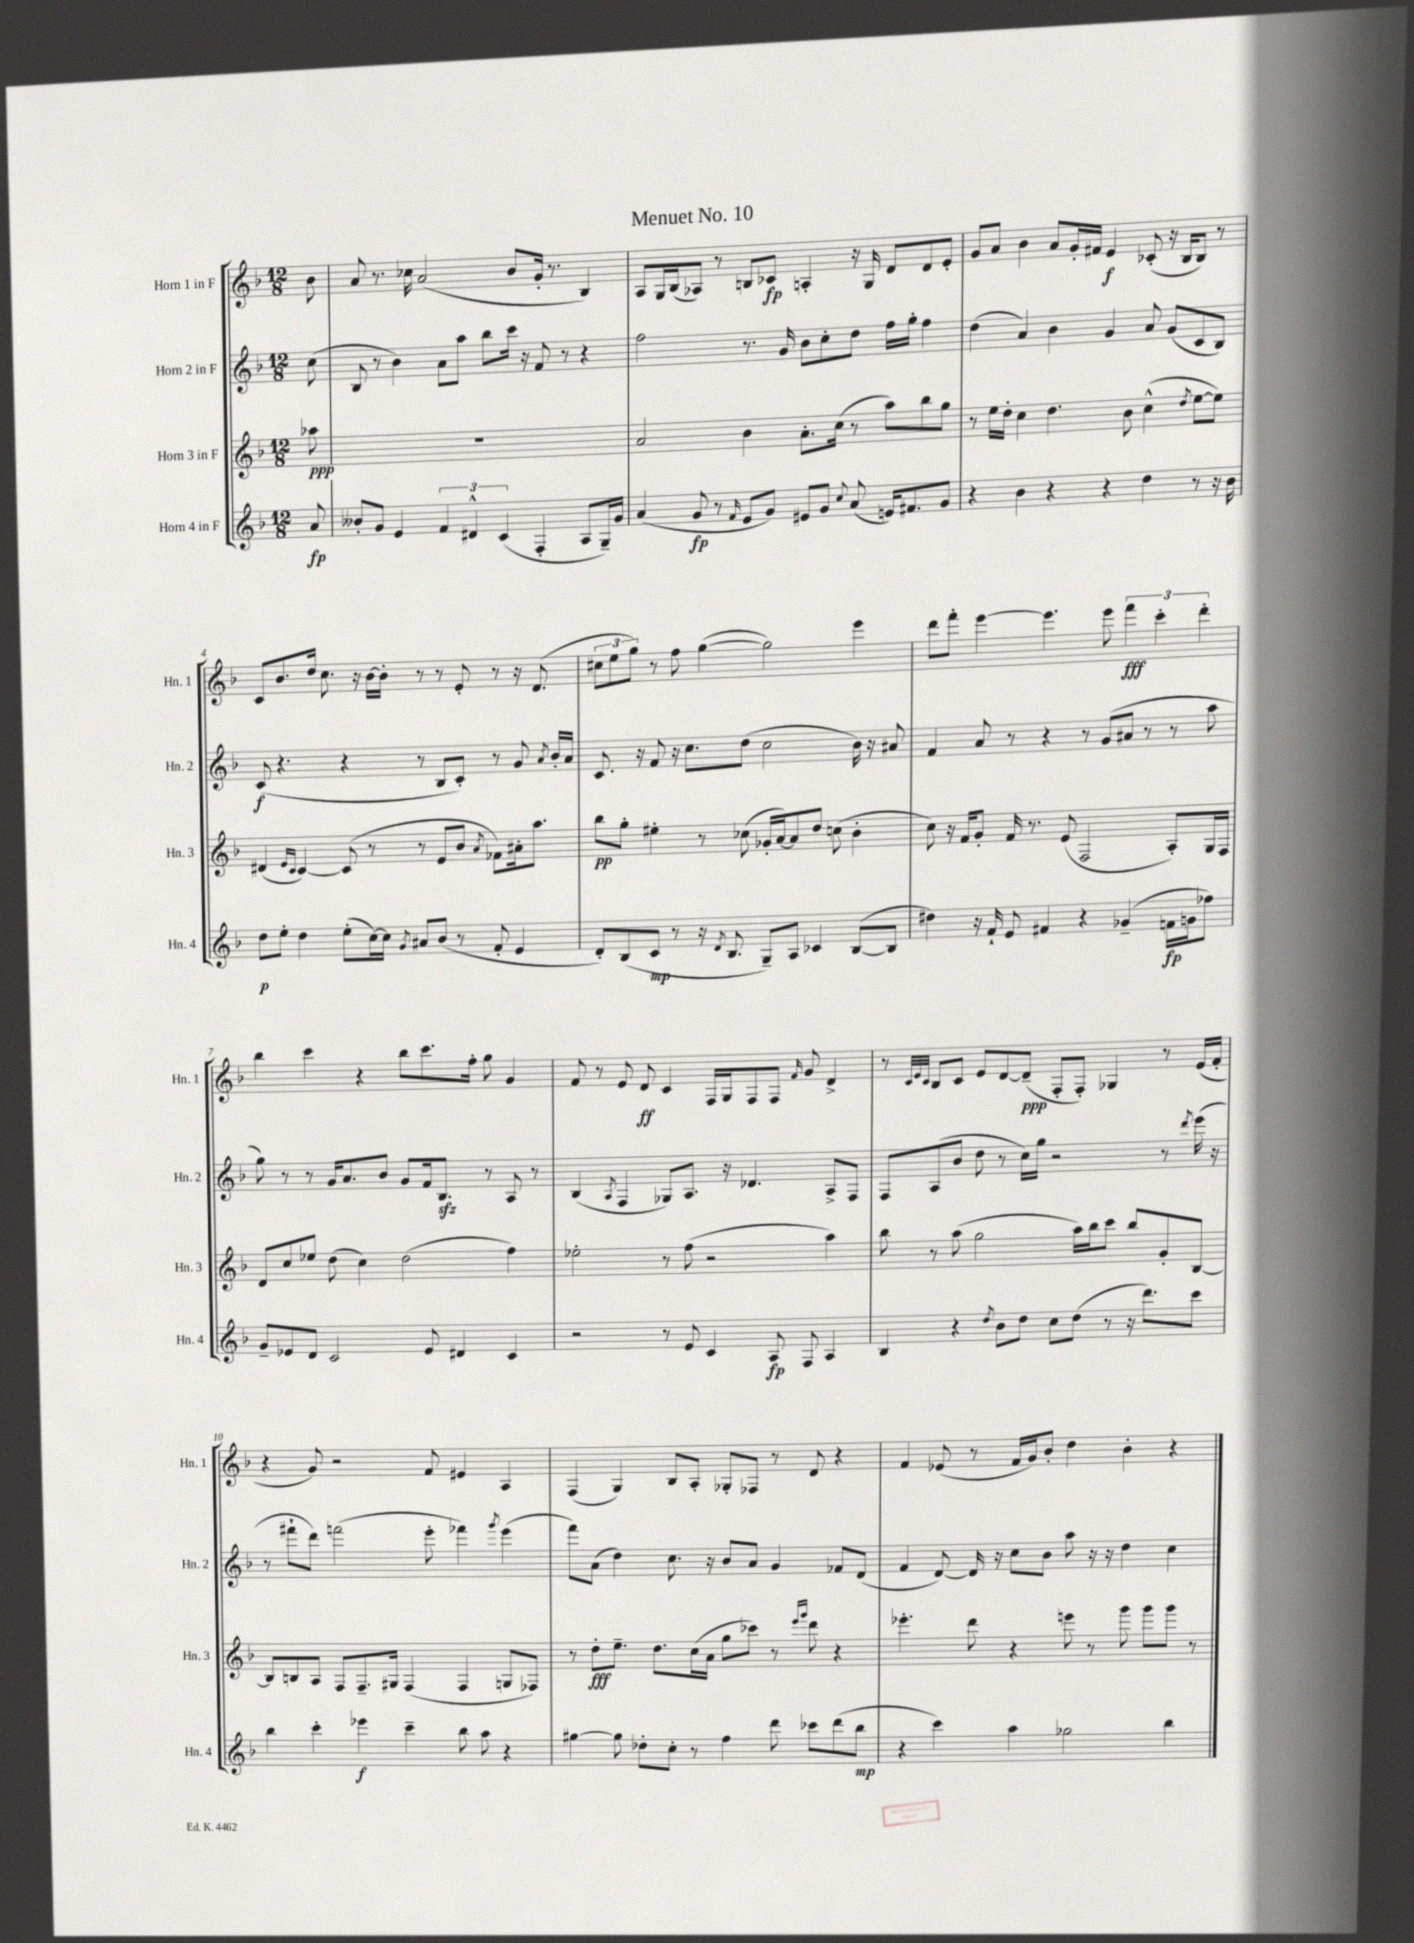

**kern	**dynam	**kern	**dynam	**kern	**dynam	**kern	**dynam
*part4	*part4	*part3	*part3	*part2	*part2	*part1	*part1
*staff4	*staff4	*staff3	*staff3	*staff2	*staff2	*staff1	*staff1
*I"Horn 4 in F	*	*I"Horn 3 in F	*	*I"Horn 2 in F	*	*I"Horn 1 in F	*
*I'Hn. 4	*	*I'Hn. 3	*	*I'Hn. 2	*	*I'Hn. 1	*
*clefG2	*	*clefG2	*	*clefG2	*	*clefG2	*
*k[b-]	*	*k[b-]	*	*k[b-]	*	*k[b-]	*
*M12/8	*	*M12/8	*	*M12/8	*	*M12/8	*
=	=	=	=	=	=	=	=
8a/	fp	8aa-X\	ppp	(8cc\	.	8b-\	.
=1	=1	=1	=1	=1	=1	=1	=1
8b--X'/L	.	1.r	.	8B-/	.	8a/	.
8g/J	.	.	.	8r	.	8.r	.
4e/	.	.	.	4b-\)	.	.	.
.	.	.	.	.	.	16cc-X\	.
.	.	.	.	.	.	(2a/	.
6f/	.	.	.	8a\L	.	.	.
.	.	.	.	8aa\J	.	.	.
6d#X^^/	.	.	.	.	.	.	.
.	.	.	.	8bb-\L	.	.	.
(6c/	.	.	.	.	.	.	.
.	.	.	.	16ccc\Jk	.	8b-/L	.
.	.	.	.	16r	.	.	.
4F'/	.	.	.	8f/	.	16g'/Jk	.
.	.	.	.	.	.	8.r	.
.	.	.	.	8r	.	.	.
8A/L	.	.	.	4r	.	4B-/)	.
16G~/L)	.	.	.	.	.	.	.
16g/JJ	.	.	.	.	.	.	.
=2	=2	=2	=2	=2	=2	=2	=2
(4a/	.	2a/	.	2ff\	.	8A/L	.
.	.	.	.	.	.	16G/L	.
.	.	.	.	.	.	(16B-/J	.
8g/	fp	.	.	.	.	8A-X/J)	.
8r	.	.	.	.	.	8r	.
16qqf/	.	.	.	.	.	.	.
8e/L	.	4b-\	.	8.r	.	8Bn/L	.
8g/J)	.	.	.	.	.	8c-X/J	fp
.	.	.	.	16g/	.	.	.
8e#X/L	.	8.a'\L	.	8b-\L	.	4An'/	.
8g/J	.	.	.	8cc'\	.	.	.
.	.	(16cc\Jk	.	.	.	.	.
8qqcc/	.	.	.	.	.	.	.
(8a/	.	8r	.	8dd\J	.	16r	.
.	.	.	.	.	.	16G/	.
16en/KL)	.	8aa\L)	.	16ff\LL	.	8d/L	.
8.f#X/	.	.	.	16gg'\JJ	.	.	.
.	.	8bb-\	.	4ff\	.	8d/	.
8g/J	.	8gg\J	.	.	.	8e'/J	.
=3	=3	=3	=3	=3	=3	=3	=3
4r	.	8r	.	(4dd\	.	8g/L	.
.	.	16ee\LL	.	.	.	8a/J	.
.	.	16dd'\JJ	.	.	.	.	.
4b-\	.	4cc\	.	4a/)	.	4b-\	.
4r	.	4.dd\	.	4b-\	.	8a/L	.
.	.	.	.	.	.	16g'/L	.
.	.	.	.	.	.	16f#X/JJ	.
4r	.	.	.	4g/	.	4e/	f
.	.	8b-\	.	.	.	.	.
4dd\	.	(4cc^^\	.	8a/	.	(8c-X'/	.
.	.	.	.	(8g/L	.	16r	.
.	.	.	.	.	.	16B-/KL	.
.	.	8qdd/	.	.	.	.	.
8r	.	[8ee\L	.	8c/	.	8B-/J)	.
16r	.	8ee\J])	.	8B-/J)	.	8r	.
16b-\	.	.	.	.	.	.	.
!!LO:LB:g=z
=4	=4	=4	=4	=4	=4	=4	=4
8dd\L	p	(4d#X/	.	(8c/	f	8c/L	.
8ee'\J	.	.	.	4.r	.	8.b-/	.
.	.	16qqe/LL	.	.	.	.	.
.	.	16qqc/JJ	.	.	.	.	.
4dd\	.	[4c/)	.	.	.	.	.
.	.	.	.	.	.	16dd/Jk	.
.	.	.	.	.	.	8.cc\	.
(8ee'\L	.	(8c/]	.	4r	.	.	.
.	.	.	.	.	.	16r	.
[16cc\L)	.	8r	.	.	.	[16b-\LL	.
16cc\JJ]	.	.	.	.	.	16b-'\JJ]	.
8qg/	.	.	.	.	.	.	.
8a#X/L	.	8r	.	8r	.	8r	.
(8b-/J	.	8e/L	.	8B-/L	.	8r	.
8r	.	8b-/J	.	8c'/J)	.	8e'/	.
.	.	8qa/	.	.	.	.	.
8f'/	.	8f-X\L)	.	8r	.	8r	.
4e/	.	16a#X'\k	.	8g/	.	16r	.
.	.	8.aa\J	.	.	.	(8.d/	.
.	.	.	.	8qa/	.	.	.
.	.	.	.	16b-'/LL	.	.	.
.	.	.	.	16a/JJ	.	.	.
=5	=5	=5	=5	=5	=5	=5	=5
8d'/L)	.	8bb-\L	pp	8.c/	.	12cc#X\L	.
.	.	.	.	.	.	12ee\	.
(8B-/	.	8gg'\J	.	.	.	.	.
.	.	.	.	.	.	12gg\J)	.
.	.	.	.	16r	.	.	.
8c/J	mp	4ee#X'\	.	8f/	.	8r	.
8r	.	.	.	16r	.	8ff\	.
.	.	.	.	8.cc\L	.	.	.
16r	.	8r	.	.	.	([4gg\	.
8qd/	.	.	.	.	.	.	.
8.B-/	.	.	.	.	.	.	.
.	.	(8cc-X\	.	(8dd\J	.	.	.
8G~/L)	.	16g-X'/LL	.	2cc\	.	2gg\])	.
.	.	[16a/J)	.	.	.	.	.
8A/J	.	8a/]	.	.	.	.	.
4c-X/	.	8dd/J	.	.	.	.	.
.	.	(8ccn\	.	.	.	.	.
([8B-/L	.	4b-'\	.	16b-\)	.	4eee\	.
.	.	.	.	16r	.	.	.
8B-/J]	.	.	.	8a#X/	.	.	.
=6	=6	=6	=6	=6	=6	=6	=6
4dd#X\)	.	8cc\)	.	4f/	.	8ddd\L	.
.	.	16r	.	.	.	8fff'\J	.
.	.	16f/KL	.	.	.	.	.
16r	.	8g'/J	.	8a/	.	[4eee\	.
16f`/	.	.	.	.	.	.	.
8e/	.	16f/	.	8r	.	.	.
.	.	8.r	.	.	.	.	.
4f#X/	.	.	.	4r	.	4.eee\]	.
.	.	(8e/	.	.	.	.	.
4r	.	2F/	.	8r	.	.	.
.	.	.	.	(8g/L	.	8eee\	.
(4g-X~/	.	.	.	8a#X/J	.	6fff\	fff
.	.	.	.	8r	.	.	.
.	.	.	.	.	.	6ccc'\	.
16fn\LL	fp	8A'/L)	.	8r	.	.	.
16gn\J	.	.	.	.	.	.	.
.	.	.	.	.	.	6ddd'\	.
8ff-X\J)	.	16G/L	.	8aa\	.	.	.
.	.	16F/JJ	.	.	.	.	.
!!LO:LB:g=z
=7	=7	=7	=7	=7	=7	=7	=7
8g~/L	.	8d/L	.	8gg\)	.	4bb-\	.
8e-X/	.	8cc/	.	8r	.	.	.
8d/J	.	8ee-X/J	.	8r	.	4ccc\	.
2c/	.	(8dd\	.	16g/KL	.	.	.
.	.	.	.	8.a/	.	.	.
.	.	4cc\)	.	.	.	4r	.
.	.	.	.	8b-/J	.	.	.
.	.	(2dd\	.	8g/L	.	8bb-\L	.
8e-/	.	.	.	16f/k	.	8.ccc\	.
.	.	.	.	8.B-zz/J	.	.	.
4d#X/	.	.	.	.	.	.	.
.	.	.	.	.	.	16ff'\Jk	.
.	.	.	.	8r	.	8gg\	.
4c/	.	4ff\)	.	8A/	.	4g/	.
.	.	.	.	8r	.	.	.
=8	=8	=8	=8	=8	=8	=8	=8
2r	.	2ee-X'\	.	(4B-/	.	8f/	.
.	.	.	.	.	.	8r	.
.	.	.	.	8qA/	.	.	.
.	.	.	.	4F/	.	8e/	.
.	.	.	.	.	.	8d/	ff
8r	.	8r	.	8G-X/L)	.	4c/	.
8e/	.	(8ff\	.	8.A/J	.	.	.
4c/	.	2r	.	.	.	16F/LL	.
.	.	.	.	16r	.	16G/J	.
.	.	.	.	4.d-X/	.	8F/	.
8A/	fp	.	.	.	.	8F/J	.
.	.	.	.	.	.	16qqf/	.
8F/	.	.	.	.	.	8g/	.
4A/	.	4aa\)	.	8A^/L	.	4d^/	.
.	.	.	.	8F/J	.	.	.
=9	=9	=9	=9	=9	=9	=9	=9
4B-/	.	8bb-\	.	8F/L	.	8r	.
.	.	.	.	.	.	32qqc/LLL	.
.	.	.	.	.	.	32qqe/	.
.	.	.	.	.	.	32qqc/JJJ	.
.	.	8r	.	(8A/	.	8B-/L	.
4r	.	(8aa\	.	8b-/J	.	8c/J	.
.	.	2gg\	.	8dd\	.	8e/L	.
8qdd/	.	.	.	.	.	.	.
8b-\L	.	.	.	8r	.	[8d/	.
8dd\J	.	.	.	16cc\LL)	.	(8d~/J]	ppp
.	.	.	.	16gg\JJ	.	.	.
8cc\L	.	.	.	2r	.	8F'/L	.
(8dd\J	.	16aa\LL)	.	.	.	8F'/J)	.
.	.	16bb-\J	.	.	.	.	.
8r	.	8ccc\J	.	.	.	4G-X/	.
16r	.	8bb-/L	.	.	.	.	.
8.ddd\L)	.	.	.	.	.	.	.
.	.	8g'/	.	8r	.	8r	.
.	.	.	.	8qddd/	.	.	.
8ccc\J	.	[8B-/J	.	(16eee\	.	(16e/LL	.
.	.	.	.	16r	.	16f'/JJ	.
!!LO:LB:g=z
=10	=10	=10	=10	=10	=10	=10	=10
4bb-\	.	8B-/L]	.	8r	.	4r	.
.	.	8Bn/	.	8fff#X`\L	.	.	.
4ccc'\	.	8A/J	.	8ddd\J)	.	8g/)	.
.	.	8F/L	.	(2fffn\	.	2r	.
4eee-X\	f	8.F~/	.	.	.	.	.
.	.	16G#X/Jk	.	.	.	.	.
4ccc~\	.	(4F/	.	.	.	.	.
.	.	.	.	8eee'\	.	8f/	.
8bb-\	.	4F/	.	4fff-X\)	.	4e#X/	.
8aa\	.	.	.	.	.	.	.
.	.	.	.	8qggg/	.	.	.
4r	.	8Gn/L	.	(4eee\	.	4A/	.
.	.	8F-X/J)	.	.	.	.	.
=11	=11	=11	=11	=11	=11	=11	=11
[4gg#X\	.	8r	.	8fff\L)	.	(4F/	.
.	.	8dd'\L	fff	(8a\J	.	.	.
8gg#\]	.	8.ee~\J	.	4dd\)	.	4G/)	.
8dd-X'\L	.	.	.	.	.	.	.
.	.	8.dd\L	.	.	.	.	.
8cc'\J	.	.	.	8.cc\	.	8B-/L	.
8r	.	(16cc\L	.	.	.	8A'/J	.
.	.	16a\JJ	.	16r	.	.	.
4ff\	.	8gg\L	.	8b-/L	.	8G-X'/L	.
.	.	8ccc-X\J)	.	8a/J	.	8F-X/J	.
8ddd\	.	8r	.	4g/	.	8r	.
.	.	16qqeee/LL	.	.	.	.	.
.	.	16qqggg/JJ	.	.	.	.	.
8ccc-X\L	.	8ddd\	.	.	.	8d/	.
(8ddd\	.	4r	.	8f-X/L	.	4r	.
8bb-\J	mp	.	.	(8d/J	.	.	.
=12	=12	=12	=12	=12	=12	=12	=12
4r	.	4.eee-X'\	.	4f/	.	4f/	.
4ccc\)	.	.	.	[8d/)	.	(8e-X/	.
.	.	8ddd\	.	16d/]	.	8r	.
.	.	.	.	16r	.	.	.
4aa\	.	4r	.	8cc\L	.	16f/LL	.
.	.	.	.	.	.	16g/J)	.
.	.	.	.	8b-\J	.	8b-'/J	.
2gg-X\	.	8eeen\	.	8aa\	.	4dd\	.
.	.	8r	.	16r	.	.	.
.	.	.	.	16r	.	.	.
.	.	8ggg\	.	4dd\	.	4b-'\	.
.	.	8ggg\L	.	.	.	.	.
4bb-\	.	8ggg\J	.	4cc\	.	4r	.
.	.	8r	.	.	.	.	.
==	==	==	==	==	==	==	==
*-	*-	*-	*-	*-	*-	*-	*-
